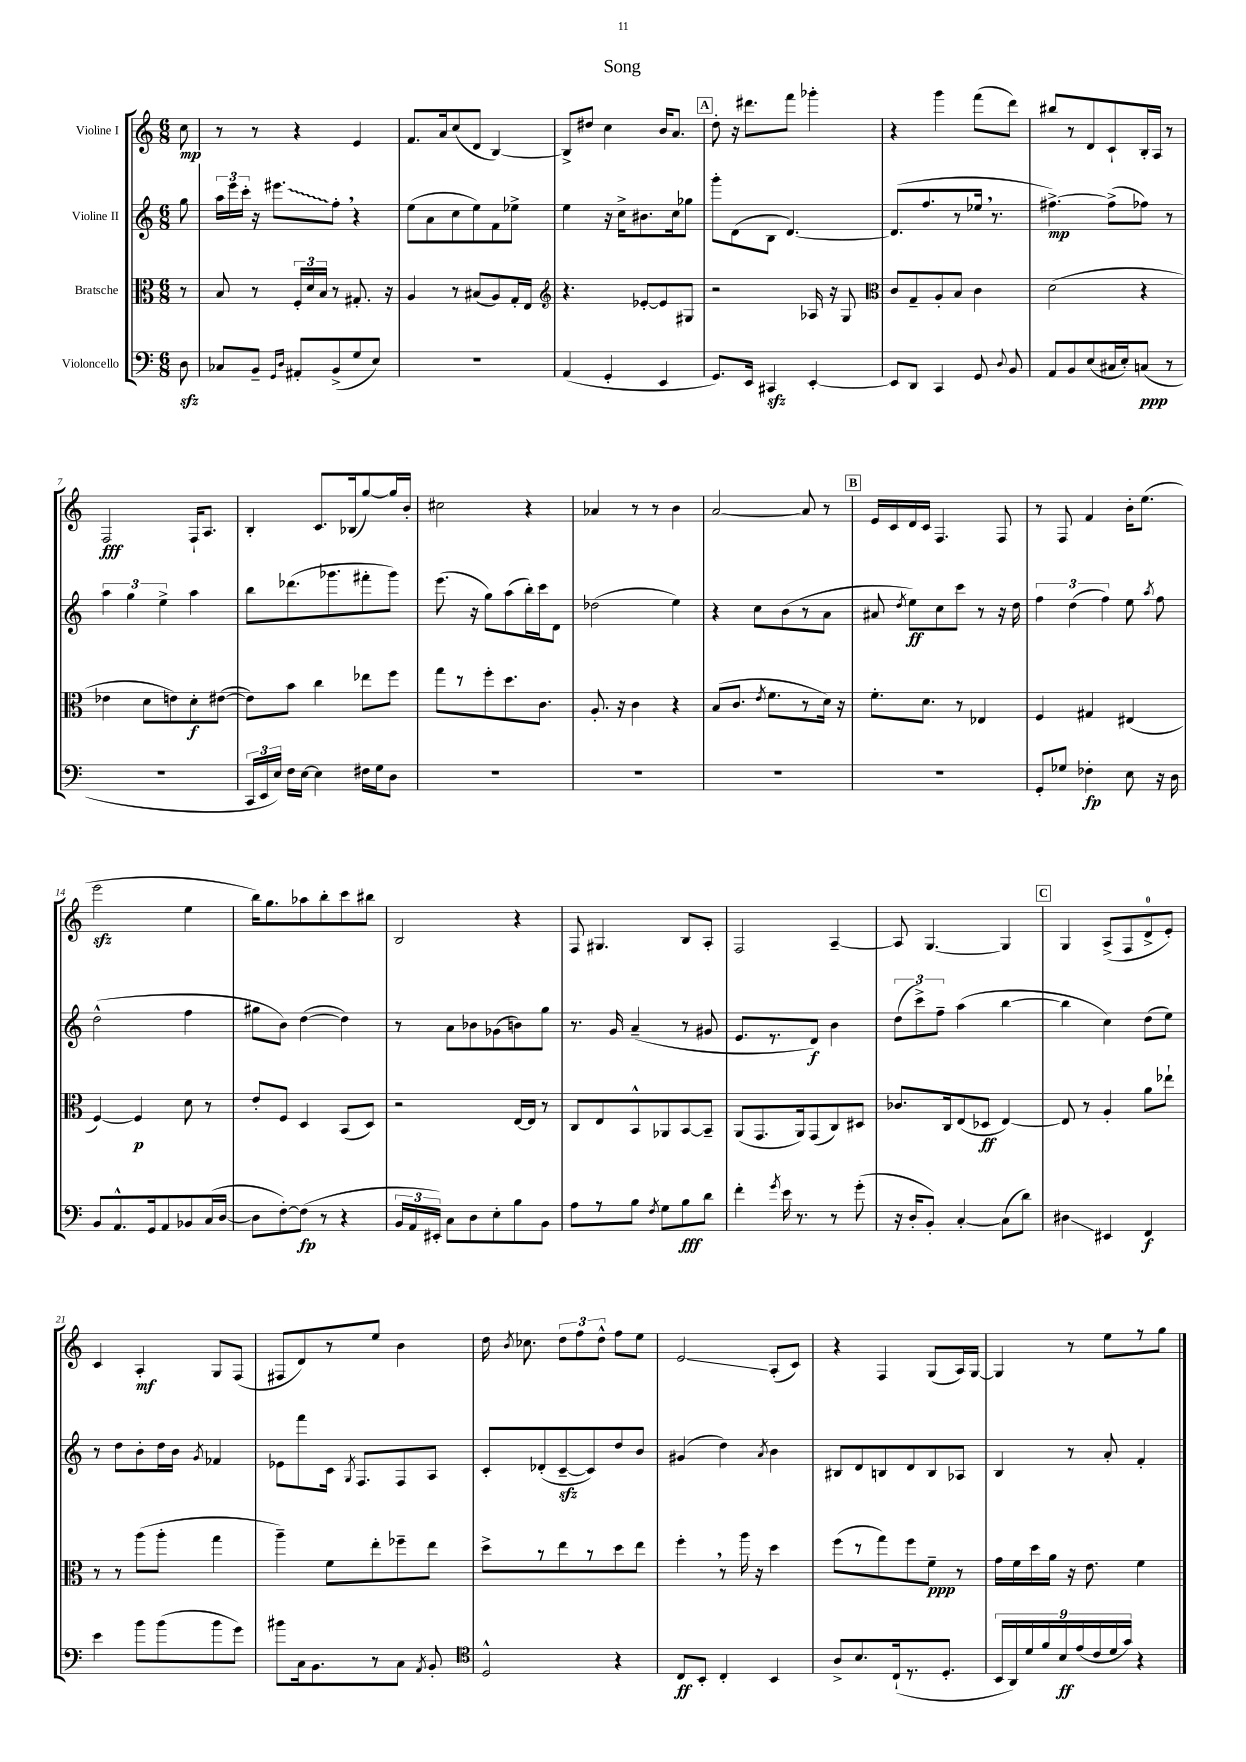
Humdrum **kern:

**kern	**kern	**kern	**kern
*staff4	*staff3	*staff2	*staff1
*clefF4	*clefC3	*clefG2	*clefG2
*k[]	*k[]	*k[]	*k[]
*M6/8	*M6/8	*M6/8	*M6/8
8D\	8r	8gg\	8cc\
=	=	=	=
8C-/L	8B/	24aa\LL	8r
.	.	24eee\	.
.	.	24ccc'\JJ	.
8BB~/J	8r	16r	8r
.	.	8.eee#\L	.
16qqGG/LL	.	.	.
16qqD/JJ	.	.	.
8AA#'/L	24F'/LL	.	4r
.	24d/	.	.
.	24B/JJ	.	.
(8BB^/	8r	8ff'\J	.
8G/	8.G#'/	4r	4e/
8E/J)	.	.	.
.	16r	.	.
=	=	=	=
2.r	4A/	(8ee\L	8.f/L
.	.	8a\	.
.	.	.	16a/k
.	8r	8cc\	(8cc/
.	(8B#/L	8ee\)	8d/J
.	8A/)	8f\	[4B/)
.	16G'/L	8ee-^\J	.
.	16E/JJ	.	.
=	=	=	=
*	*clefG2	*	*
(4AA/	4.r	4ee\	8B^/]L
.	.	.	8dd#/J
4GG'/	.	16r	4cc\
.	.	16cc^\LK	.
.	[8e-'/L	8.b#\	.
4EE/	8e-/]	.	16b/LK
.	.	16cc\k	8.a/J
.	8G#/J	8gg-\J	.
=	=	=	=
8.GG/L)	2r	8ggg'\L	8dd'\
.	.	(8d\	16r
16EE/Jk	.	.	8.ddd#\L
4CC#/	.	8B\J	.
.	.	[4.d/)	8fff\J
[4EE'/	16A-/	.	4ggg-'\
.	16r	.	.
.	8G/	.	.
=	=	=	=
*	*clefC3	*	*
8EE/]L	8c/L	(8.d/]L	4r
8DD/J	8G~/	.	.
.	.	8.ff/	.
4CC/	8A'/	.	4ggg\
.	8B/J	8r	.
8GG/	4c\	16ee-/Jk	(8fff\L
.	.	8.r	.
8qqD/	.	.	.
8BB/	.	.	8ddd\J)
=	=	=	=
8AA/L	(2d\	[4.ff#^\)	8bb#/L
8BB/	.	.	8r
(8E/	.	.	8d/
16C#/L	.	(8ff#^\]L	8c`/
16E'/J)	.	.	.
(8C/J	4r	8ff-\J)	16B'/L
.	.	.	16A/JJ
8r	.	8r	8r
=	=	=	=
2.r	4e-\	6aa\	2F/
.	.	6gg\	.
.	8d\L	.	.
.	.	6ee^\	.
.	8e\)	.	.
.	8d'\	4aa\	16F`/LK
.	.	.	8.A/J
.	([8e#\J	.	.
=	=	=	=
24CC/LL	8e#\]L)	8bb\L	4B'/
24EE/	.	.	.
24E/JJ)	.	.	.
16F\LL	8b\J	(8.ddd-\	.
[16E\JJ	.	.	.
4E\]	4cc\	.	8.c/L
.	.	8.ggg-\	.
.	.	.	(16B-/k
16F#\LL	8ee-\L	8fff#'\	[8gg/)
16G\J	.	.	.
8D\J	8ff\J	8ggg-\J)	16gg/]L
.	.	.	16b'/JJ
=	=	=	=
2.r	8gg\L	(8.eee\	2cc#\
.	8r	.	.
.	.	16r	.
.	8ff'\	8gg\L)	.
.	8.dd\	(8aa\	.
.	.	16bb'\L)	4r
.	8.c\J	16ccc\J	.
.	.	8d\J	.
=	=	=	=
2.r	8.A'/	(2dd-\	4a-/
.	16r	.	.
.	4c\	.	8r
.	.	.	8r
.	4r	4ee\)	4b\
=	=	=	=
2.r	(8B/L	4r	[2a/
.	8.c/J	.	.
.	.	8cc\L	.
.	8qe/	.	.
.	8.f\L	.	.
.	.	(8b\	.
.	8r	8r	8a/]
.	16d\Jk)	8a\J	8r
.	16r	.	.
=	=	=	=
2.r	8.f'\L	8a#/	16e/LL
.	.	.	16c/
.	.	8qdd/	.
.	.	8ee\L)	16d/
.	8.d\J	.	16c/JJ
.	.	8cc\	4.F/
.	8r	8ccc\J	.
.	4E-/	8r	.
.	.	16r	8F/
.	.	16dd\	.
=	=	=	=
8GG'/L	4F/	6ff\	8r
8G-/J	.	.	8F/
.	.	(6dd\	.
4F-'\	4G#/	.	4f/
.	.	6ff\)	.
8E\	(4E#/	8ee\	16b'\LK
.	.	.	(8.ee\J
.	.	8qaa/	.
16r	.	8ff\	.
16D\	.	.	.
=	=	=	=
8BB/L	[4F/)	(2dd^^\	2eee\
8.AA^^/	.	.	.
.	4F/]	.	.
16GG/k	.	.	.
8AA/	.	.	.
8BB-/	8d\	4ff\	4ee\
(16C/L	8r	.	.
[16D/JJ	.	.	.
=	=	=	=
8D\]L	8e'/L	8gg#\L	16bb\LK)
.	.	.	8.gg\
[8F'\)	8F/J	8b\J)	.
(8F\]J	4D/	([4dd\	8aa-\
8r	.	.	8bb'\
4r	(8BB/L	4dd\])	8ccc\
.	8D/J)	.	8bb#\J
=	=	=	=
24BB/LL	2r	8r	2B/
24AA/	.	.	.
24EE#'/JJ)	.	.	.
8C\L	.	8a\L	.
8D\	.	8b-\	.
8E'\	.	(8g-\	.
8B\	[16E/LL	8b\)	4r
.	16E/]JJ	.	.
8BB\J	8r	8gg\J	.
=	=	=	=
8A\L	8C/L	8.r	8F/
8r	8E/	.	4.G#/
.	.	16g/	.
8B\J	8BB^^/	(4a~/	.
8qF/	.	.	.
8G\L	8AA-/	.	.
8B\	[8BB/	8r	8B/L
8d\J	8BB~/]J	8g#/	8A'/J
=	=	=	=
4f'\	(8AA/L	8.e/L	2F/
.	8.GG/	.	.
.	.	8.r	.
8qg/	.	.	.
16e\	.	.	.
8.r	16AA/k)	.	.
.	(8GG/	8d/J)	.
8r	8C/)	4b\	[4A~/
(8g'\	8D#/J	.	.
=	=	=	=
16r	8.c-/L	(12dd\L	8A/]
16D'/LK	.	.	.
.	.	12ccc^\)	.
8BB'/J)	.	.	[4.G/
.	.	12ff~\J	.
.	16C/k	.	.
[4C'/	(8E/	(4aa\	.
.	8D-/J	.	.
(8C\]L	[4E/)	[4bb\	4G/]
8d\J)	.	.	.
=	=	=	=
4D#\	8E/]	4bb\]	4G/
.	8r	.	.
4EE#/	4A'/	4cc\)	(8A^/L
.	.	.	8F/
4FF/	8a\L	(8dd\L	8d^/
.	8ee-`\J	8ee\J)	8e'/J)
=	=	=	=
4e\	8r	8r	4c/
.	8r	8dd\L	.
8b\L	(8aa\L	8b'\	4A'/
(8b\	8aa'\J	16dd\L	.
.	.	16b\JJ	.
.	.	8qg/	.
8b\	4gg\	4f-/	8G/L
8g\J)	.	.	(8F/J
=	=	=	=
8b#\L	4aa~\)	8e-\L	8F#/L
16C\k	.	8fff\	8d/)
8.BB\	.	.	.
.	8f\L	16c\Jk	8r
.	.	8qG/	.
.	.	8.F/L	.
8r	8ee'\	.	8ee/J
8C\J	8ff-~\	8F/	4b\
8qAA/	.	.	.
8BB'/	8ee\J	8A/J	.
=	=	=	=
*clefC4	*	*	*
2D^^/	8dd^\L	8c'/L	16dd\
.	.	.	8qb/
.	.	.	8.cc-\
.	8r	(8d-'/	.
.	8ee\	[8c~/	12dd\L
.	.	.	12ff\
.	8r	8c/])	.
.	.	.	12dd^^\J
4r	8dd\	8dd/	8ff\L
.	8ee\J	8b/J	8ee\J
=	=	=	=
8C/L	4ff'\	(4g#/	2e/
8BB'/J	.	.	.
4C'/	8r	4dd\)	.
.	16aa\	.	.
.	16r	.	.
.	.	8qa/	.
4BB/	4dd\	4b\	(8A'/L
.	.	.	8c/J)
=	=	=	=
8A^/L	(8ff\L	8B#/L	4r
8.B/	8r	8d/	.
.	8gg\)	8B/	4F/
(16C`/k	.	.	.
8.r	8ff\	8d/	.
.	8f~\J	8B/	(8G/L
8.D'/J	.	.	.
.	8r	8A-/J	16A/L)
.	.	.	[16G/JJ
=	=	=	=
18BB/LL	16g\LL	4B/	4G/]
18AA/)	.	.	.
.	16f\	.	.
18d/	.	.	.
.	16dd\	.	.
18f/	.	.	.
.	16a\JJ	.	.
18B/	.	.	.
.	16r	8r	8r
(18e/	.	.	.
.	8.e\	.	.
18c/	.	.	.
.	.	8a'/	8ee\L
18d/	.	.	.
18g/JJ)	.	.	.
4r	4f\	4f'/	8r
.	.	.	8gg\J
==	==	==	==
*-	*-	*-	*-
